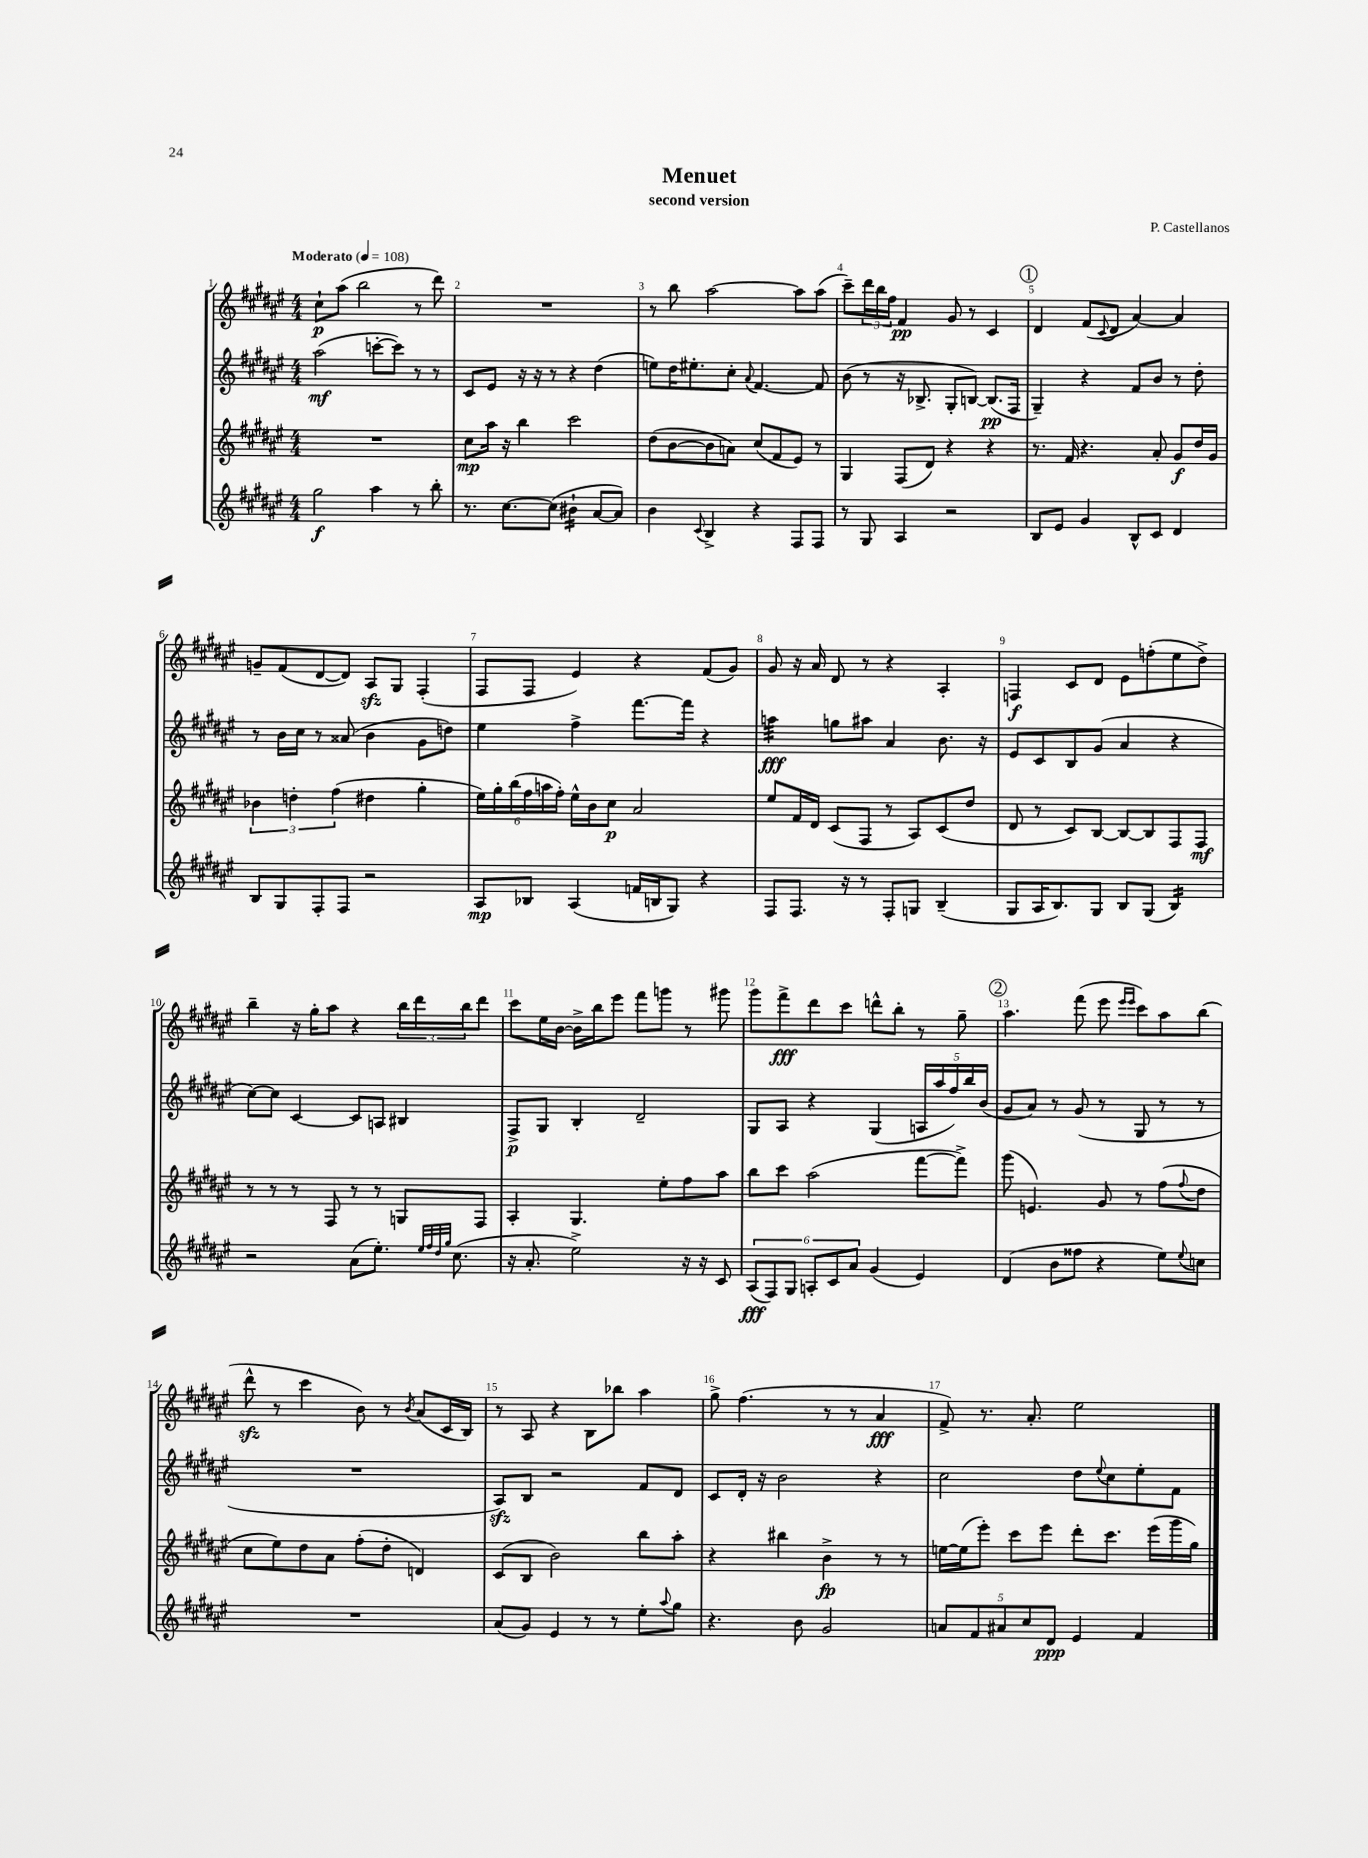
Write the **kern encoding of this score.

**kern	**kern	**kern	**kern
*staff4	*staff3	*staff2	*staff1
*clefG2	*clefG2	*clefG2	*clefG2
*k[f#c#g#d#a#e#]	*k[f#c#g#d#a#e#]	*k[f#c#g#d#a#e#]	*k[f#c#g#d#a#e#]
*M4/4	*M4/4	*M4/4	*M4/4
*MM108	*MM108	*MM108	*MM108
2gg#	1r	(2aa#	8cc#`
.	.	.	(8aa#
.	.	.	2bb
4aa#	.	[8ccc'	.
.	.	8ccc])	.
8r	.	8r	8r
8bb'	.	8r	8ddd#)
=	=	=	=
8.r	8cc#	8c#	1r
.	16aa#	8e#	.
[8.cc#	16r	.	.
.	4bb	16r	.
.	.	16r	.
(8cc#]	.	8r	.
4b#`	2ccc#	4r	.
[8a#	.	(4dd#	.
8a#])	.	.	.
=	=	=	=
4b	(8dd#	8ee)	8r
.	[8b	16dd#	8bb
.	.	8.ee#'	.
8qqc#	.	.	.
4B^	8b]	.	[2aa#
.	8a)	8cc#'	.
.	.	8qqa#	.
4r	(8cc#	[4.f#	.
.	8f#	.	.
8F#	8e#)	.	8aa#]
8F#	8r	8f#]	(8aa#
=	=	=	=
8r	4G#	(8b	8ccc#~)
8G#	.	8r	24ddd#
.	.	.	24bb
.	.	.	24ff#
4A#	(8F#	16r	4f#
.	.	8.B-^	.
.	8d#)	.	.
2r	4r	8G#'	8g#
.	.	[8B)	8r
.	4r	(8.B]	4c#
.	.	16F#	.
=	=	=	=
8B	8.r	4G#~)	4d#
8e#	.	.	.
.	16f#	.	.
4g#	4.r	4r	(8f#
.	.	.	8qqc#
.	.	.	8d#
8B^^	.	8f#	[4a#)
8c#	8a#'	8b	.
4d#	8g#	8r	4a#]
.	16dd#	8dd#'	.
.	16g#	.	.
=	=	=	=
8B	6b-	8r	8g~
8G#	.	16b	(8f#
.	6dd'	.	.
.	.	16cc#	.
8F#'	.	8r	[8d#
.	(6ff#	.	.
8F#	.	(8a##	8d#])
2r	4dd#	4b	8A#
.	.	.	8G#
.	4gg#'	8g#	(4F#'
.	.	8dd)	.
=	=	=	=
8A#	24ee#)	4ee#	8F#
.	24gg#'	.	.
.	(24bb	.	.
8B-	24ff#	.	8F#
.	24aa	.	.
.	24ff#')	.	.
(4A#	16ee#^^	4ff#^	4e#)
.	16b	.	.
.	8cc#	.	.
16f	2a#	[8.fff#	4r
16B	.	.	.
8G#)	.	.	.
.	.	16fff#]	.
4r	.	4r	(8f#
.	.	.	8g#)
=	=	=	=
8F#	8ee#	4aa	8g#
8.F#	16f#	.	16r
.	16d#	.	16a#
.	(8c#	8gg	8d#
16r	.	.	.
8r	8F#	8aa#	8r
8F#'	8r	4a#	4r
8G	8A#)	.	.
(4B~	(8c#	8.b	4A#'
.	8dd#	.	.
.	.	16r	.
=	=	=	=
8G#	8d#	8e#	4F
16A#	8r	8c#	.
8.B)	.	.	.
.	8c#)	8B	8c#
8G#	[8B	(8g#	8d#
8B	8B_	4a#	8e#
(8G#	8B]	.	(8ff'
4B)	8F#	4r	8ee#
.	8F#	.	8dd#^)
=	=	=	=
2r	8r	[8cc#)	4bb~
.	8r	8cc#]	.
.	8r	[4c#	16r
.	.	.	16gg#'
.	8F#	.	8aa#
(8a#	8r	8c#]	4r
8.ee#')	8r	8A	.
.	8G	4B#	24bb
.	.	.	24ddd#
32qqee#	.	.	.
32qqff#	.	.	.
32qqdd#	.	.	.
32qqgg#	.	.	.
(8.cc#	.	.	.
.	.	.	24bb
.	8F#	.	8ddd#
=	=	=	=
16r	4A#'	8F#^	8ccc#
8.a#'	.	.	.
.	.	8G#	16ee#
.	.	.	[16b
2ee#^)	4.G#	4B'	16b^]
.	.	.	16bb
.	.	.	8eee#
.	.	2d#~	8fff#
.	8ee#'	.	8ggg
16r	8ff#	.	8r
16r	.	.	.
8c#	8aa#	.	8ggg#
=	=	=	=
(12A#	8bb	8G#	8ggg#
12F#)	.	.	.
.	8ccc#	8A#	8fff#^
12G#	.	.	.
12A'	(2aa#	4r	8ddd#
12c#	.	.	.
.	.	.	8ccc#
12a#	.	.	.
(4g#	.	(4G#	8ddd^^
.	.	.	8bb'
4e#)	[8fff#	20A	8r
.	.	20aa#	.
.	.	20ff#)	.
.	8fff#^])	.	8gg#~
.	.	20bb	.
.	.	(20b	.
=	=	=	=
(4d#	(8ggg#	8g#	4.aa#
.	4.e)	8a#)	.
8b	.	8r	.
8ff##	.	(8g#	(8fff#
4r	8g#	8r	8eee#
.	.	.	16qqeee#
.	.	.	16qqeee#
.	8r	8G#	8ccc#)
8ee#)	(8ff#	8r	8aa#
8qqee#	8qqff#	.	.
8cc	8dd#	8r	(8bb
=	=	=	=
1r	8cc#	1r	8ddd#^^
.	8ee#)	.	8r
.	8dd#	.	4ccc#
.	8a#	.	.
.	(8ff#'	.	8b)
.	8dd#'	.	8r
.	.	.	8qb
.	4d)	.	(8a#
.	.	.	16c#
.	.	.	16B)
=	=	=	=
(8a#	(8c#	8A#)	8r
8g#)	8B	8B	8A#
4e#	2b)	2r	4r
8r	.	.	8B
8r	.	.	8bb-
8ee#'	8bb	8f#	4aa#
8qqaa#	.	.	.
8gg#	8aa#'	8d#	.
=	=	=	=
4.r	4r	8c#	8gg#^
.	.	16d#'	(4.ff#
.	.	16r	.
.	4bb#	2b	.
8b	.	.	.
2g#	4b^	.	8r
.	.	.	8r
.	8r	4r	4a#
.	8r	.	.
=	=	=	=
10a	[16ee	2cc#	8f#^)
.	(16ee]	.	.
10f#	.	.	.
.	8eee#')	.	8.r
10a#	.	.	.
.	8ccc#	.	.
10cc#	.	.	.
.	.	.	8.a#'
.	8eee#	.	.
10d#	.	.	.
4e#	8ddd#'	8dd#	2ee#
.	.	8qqee#	.
.	8.ccc#	8cc#	.
4f#	.	8ee#'	.
.	(16eee#	.	.
.	16ggg#	8f#	.
.	16gg#)	.	.
==	==	==	==
*-	*-	*-	*-
